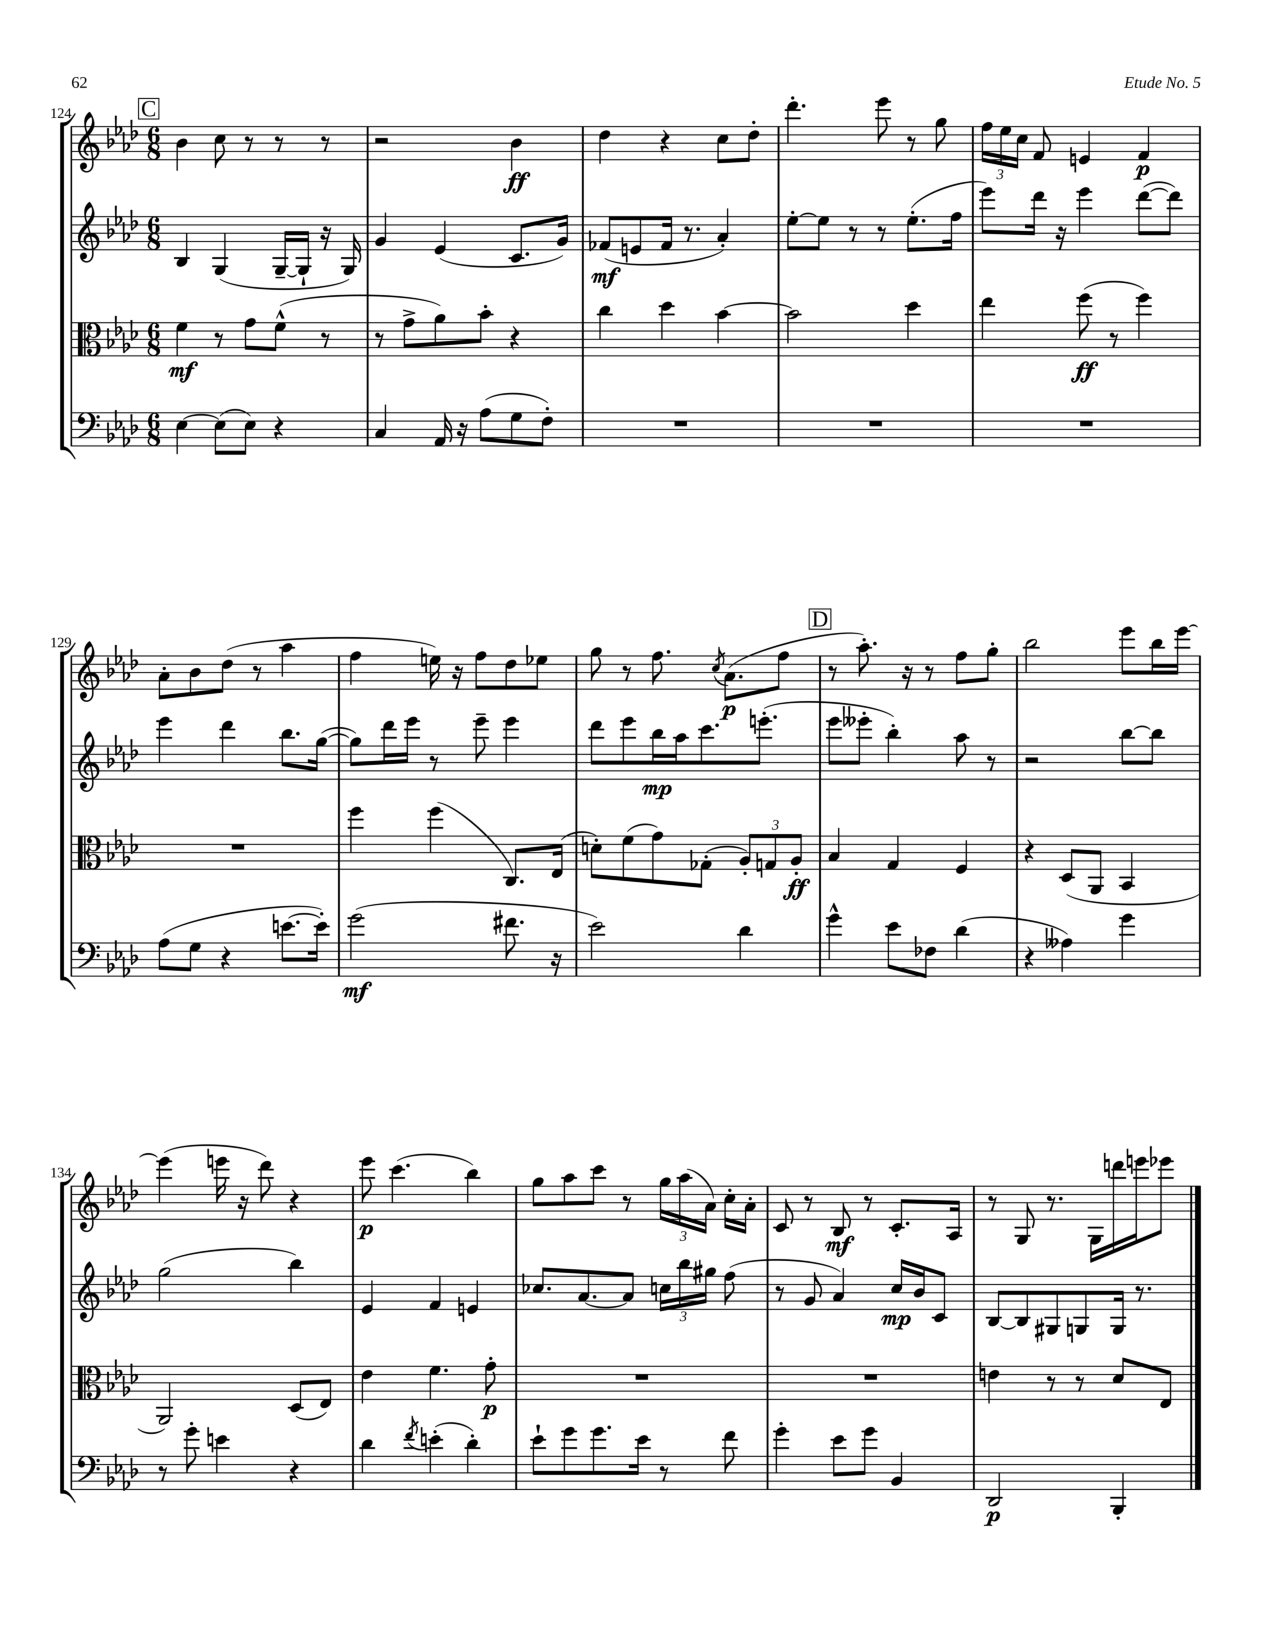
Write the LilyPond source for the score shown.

<<
\new StaffGroup <<
\new Staff = "s0" {
    \clef treble \key aes \major \numericTimeSignature \time 6/8
    \autoBeamOff \mark \markup { \box "C" } bes'4 c''8 r8 r8 r8 |
    r2 bes'4\ff |
    des''4 r4 c''8[ des''8]-. |
    des'''4.-. ees'''8 r8 g''8 |
    \tuplet 3/2 { f''16[ ees''16 c''16] } f'8 e'4 f'4\p |
    aes'8[-. bes'8 des''8]( r8 aes''4 |
    f''4 e''16) r16 f''8[ des''8 ees''8] |
    g''8 r8 f''8. \acciaccatura { c''8 } aes'8.[\p( f''8] |
    \mark \markup { \box "D" } r8 aes''8.-.) r16 r8 f''8[ g''8]-. |
    bes''2 ees'''8[ bes''16 ees'''16]~ |
    ees'''4( e'''16 r16 des'''8) r4 |
    ees'''8\p c'''4.( bes''4) |
    g''8[ aes''8 c'''8] r8 \tuplet 3/2 { g''16[ aes''16( aes'16]) } c''16[-. aes'16]-. |
    c'8 r8 bes8\mf r8 c'8.[-. aes16] |
    r8 g8 r8. g16[ d'''16 e'''16 ees'''8] \bar "|." |
}
\new Staff = "s1" {
    \clef treble \key aes \major \numericTimeSignature \time 6/8
    \autoBeamOff \mark \markup { \box "C" } bes4 g4( g16[~-- g16]-! r16 g16) |
    g'4 ees'4( c'8.[ g'16]) |
    fes'8[\mf( e'8 fes'16] r8. aes'4-.) |
    ees''8[~-. ees''8] r8 r8 ees''8.[-.( f''16] |
    ees'''8[) des'''16] r16 ees'''4 des'''8[~( des'''8]) |
    ees'''4 des'''4 bes''8.[ g''16]~( |
    g''8[) des'''16 ees'''16] r8 ees'''8-- ees'''4 |
    des'''8[ ees'''8 bes''16\mp aes''16 c'''8. e'''8.]-.( |
    \mark \markup { \box "D" } ees'''8[ eeses'''8]-. bes''4-.) aes''8 r8 |
    r2 bes''8[~ bes''8] |
    g''2( bes''4) |
    ees'4 f'4 e'4 |
    ces''8.[ aes'8.~ aes'8] \tuplet 3/2 { c''16[ bes''16 gis''16] } f''8( |
    r8 g'8 aes'4) c''16[\mp bes'16 c'8] |
    bes8[~ bes8 gis8 g8 g16] r8. \bar "|." |
}
\new Staff = "s2" {
    \clef alto \key aes \major \numericTimeSignature \time 6/8
    \autoBeamOff \mark \markup { \box "C" } f'4\mf r8 g'8[ f'8]-^( r8 |
    r8 g'8[-> aes'8) bes'8]-. r4 |
    c''4 des''4 bes'4~ |
    bes'2 des''4 |
    ees''4 f''8\ff( r8 f''4) |
    R2. |
    f''4 f''4( c8.[) ees16]( |
    d'8[-.) f'8( g'8) ges8]-.( \tuplet 3/2 { aes8[-.) g8 aes8]-.\ff } |
    \mark \markup { \box "D" } bes4 g4 f4 |
    r4 des8[( aes,8] bes,4 |
    aes,2) des8[( ees8]) |
    ees'4 f'4. g'8-.\p |
    R2. |
    R2. |
    e'4 r8 r8 des'8[ ees8] \bar "|." |
}
\new Staff = "s3" {
    \clef bass \key aes \major \numericTimeSignature \time 6/8
    \autoBeamOff \mark \markup { \box "C" } ees4~ ees8[( ees8]) r4 |
    c4 aes,16 r16 aes8[( g8 f8]-.) |
    R2. |
    R2. |
    R2. |
    aes8[( g8] r4 e'8.[~ e'16]-.) |
    g'2\mf( fis'8. r16 |
    ees'2) des'4 |
    \mark \markup { \box "D" } g'4-^ ees'8[ fes8] des'4( |
    r4 aeses4) g'4 |
    r8 g'8-. e'4 r4 |
    des'4 \acciaccatura { f'8 } e'4-.( des'4-.) |
    ees'8[-! g'8 g'8. ees'16] r8 f'8 |
    g'4-. ees'8[ g'8] bes,4 |
    des,2\p bes,,4-. \bar "|." |
}
>>
>>
\layout { \context { \Score currentBarNumber = #124 } }
